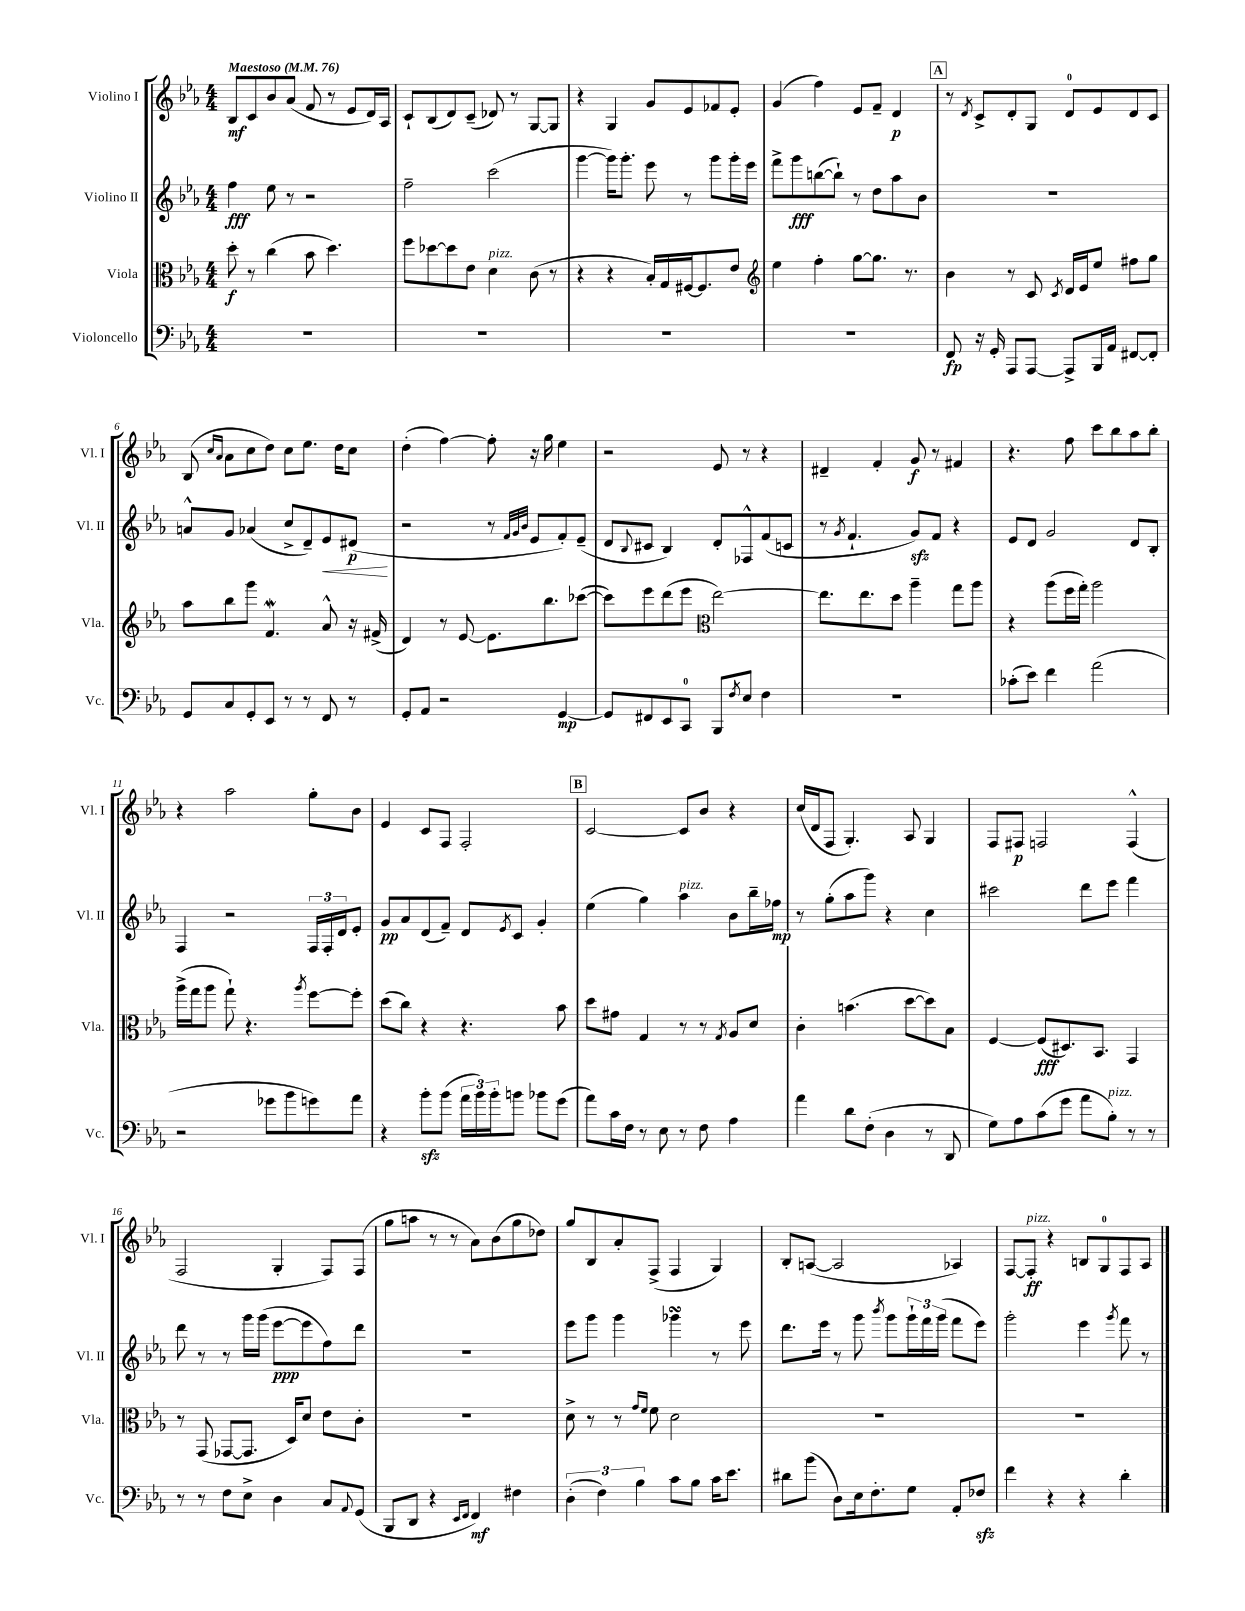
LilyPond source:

<<
\new StaffGroup <<
\new Staff = "s0" \with { instrumentName = "Violino I" shortInstrumentName = "Vl. I" } {
    \clef treble \key ees \major \numericTimeSignature \time 4/4 \tempo "Maestoso" 4 = 76
    bes8\mf c'8 bes'8 aes'8( f'8 r8 ees'8 d'16) aes16 |
    c'8-! bes8( d'8) c'8--( des'8) r8 g8~ g8 |
    r4 g4 g'8 ees'8 fes'8 ees'8-. |
    g'4( f''4) ees'8 f'8-- d'4\p |
    \mark \markup { \box "A" } r8 \acciaccatura { d'8 } c'8-> d'8-. g8 d'8-0 ees'8 d'8 c'8 |
    bes8( \grace { c''16 aes'16 } aes'8 c''8 d''8) c''8 ees''8. d''16 c''8 |
    d''4-.( f''4~) f''8-. r16 g''16 ees''4 |
    r2 ees'8 r8 r4 |
    dis'4-- f'4-. g'8\f r8 fis'4 |
    r4. f''8 c'''8 bes''8 aes''8 bes''8-. |
    r4 aes''2 g''8-. bes'8 |
    ees'4 c'8 f8 f2-. |
    \mark \markup { \box "B" } c'2~ c'8 bes'8 r4 |
    c''16( d'16 f8 g4.-.) aes8 g4 |
    f8 fis8\p f2 f4-^( |
    f2 g4-. f8) f8( |
    g''8 a''8 r8 r8 aes'8) bes'8( g''8 des''8) |
    g''8 bes8 aes'8-. f8->( f4 g4) |
    bes8-. a8~( a2 aes4) |
    f8~ f8-.\ff^\markup { \italic "pizz." } r4 b8 g8-0 f8 aes8 \bar "|." |
}
\new Staff = "s1" \with { instrumentName = "Violino II" shortInstrumentName = "Vl. II" } {
    \clef treble \key ees \major \numericTimeSignature \time 4/4
    f''4\fff ees''8 r8 r2 |
    f''2-- c'''2( |
    g'''4~ g'''16) g'''8.-. ees'''8 r8 g'''8 g'''16-. ees'''16 |
    f'''8-> g'''8\fff b''8~( b''8-!) r8 d''8 aes''8 bes'8 |
    \mark \markup { \box "A" } R1 |
    a'8-^ g'8 aes'4( c''8-> d'8--) ees'8\< dis'8\p\!( |
    r2 r8 \grace { f'32 g'32 bes'32 } ees'8 f'8-.) ees'8--( |
    d'8 \appoggiatura { bes8 } cis'8 bes4) d'8-. fes8-^ f'8( c'8 |
    r8 \acciaccatura { g'8 } f'4.-! g'8\sfz) f'8 r4 |
    ees'8 d'8 g'2 d'8 bes8-. |
    f4 r2 \tuplet 3/2 { f16 f16-. d'16 } ees'8-. |
    g'8\pp aes'8 d'8( f'8--) d'8 \acciaccatura { ees'8 } c'8 g'4-. |
    \mark \markup { \box "B" } ees''4( g''4) aes''4^\markup { \italic "pizz." } bes'8 bes''16-- fes''16\mp |
    r8 g''8-.( aes''8 g'''8) r4 c''4 |
    cis'''2 d'''8 ees'''8 f'''4 |
    d'''8 r8 r8 g'''16 g'''16( ees'''8~\ppp ees'''8 f''8) d'''8 |
    R1 |
    ees'''8 g'''8 g'''4 ges'''4\turn r8 ees'''8 |
    d'''8. ees'''16 r8 g'''8 \acciaccatura { bes'''8 } g'''8 \tuplet 3/2 { g'''16-! f'''16 g'''16( } f'''8 ees'''8) |
    g'''2-. ees'''4 \acciaccatura { g'''8 } f'''8 r8 \bar "|." |
}
\new Staff = "s2" \with { instrumentName = "Viola" shortInstrumentName = "Vla." } {
    \clef alto \key ees \major \numericTimeSignature \time 4/4
    d''8-.\f r8 c''4( bes'8 d''4.) |
    f''8 des''8~ des''8 ees'8 d'4^\markup { \italic "pizz." } c'8( r8 |
    r4 r4 bes16-.) g16 fis16~ fis8. ees'8 |
    \clef treble ees''4 f''4-. g''8~ g''8. r8. |
    \mark \markup { \box "A" } bes'4 r8 c'8 \acciaccatura { c'8 } d'16 ees'16 ees''8 fis''8 g''8 |
    aes''8 bes''8 g'''8 f'4.\mordent aes'8-^ r16 fis'16->( |
    d'4) r8 ees'8~ ees'8. bes''8. ces'''8~( |
    ces'''8) ees'''8 d'''8( ees'''8 \clef alto ees''2~) |
    ees''8. ees''8. d''8 aes''4-- g''8 aes''8 |
    r4 aes''8( f''16 g''16-.) aes''2 |
    aes''16->( g''16 aes''8 g''8-!) r4. \acciaccatura { aes''8 } f''8~ f''8-. |
    d''8( c''8) r4 r4. bes'8 |
    \mark \markup { \box "B" } d''8 gis'8 g4 r8 r8 \acciaccatura { g8 } aes8 d'8 |
    c'4-. b'4.( d''8~ d''8) bes8 |
    f4~ f8\fff( dis8.) bes,8. g,4 |
    r8 g,8( ges,8~ ges,8. d16) d'8 ees'8 c'8-. |
    R1 |
    d'8-> r8 r8 \grace { g'16 f'16 } f'8 d'2 |
    R1 |
    R1 \bar "|." |
}
\new Staff = "s3" \with { instrumentName = "Violoncello" shortInstrumentName = "Vc." } {
    \clef bass \key ees \major \numericTimeSignature \time 4/4
    R1 |
    R1 |
    R1 |
    R1 |
    \mark \markup { \box "A" } f,8\fp r16 g,16-. aes,,8 aes,,8~ aes,,8-> bes,,16 aes,16 fis,8~ fis,8-. |
    g,8 c8 g,8-. ees,8 r8 r8 f,8 r8 |
    g,8-. aes,8 r2 g,4~\mp |
    g,8 fis,8 ees,8 c,8-0 bes,,8 \acciaccatura { f8 } ees8 f4 |
    R1 |
    ces'8-.( ees'8) f'4 aes'2( |
    r2 ges'8 bes'8 g'8) aes'8 |
    r4 bes'8-.\sfz bes'8( \tuplet 3/2 { aes'16 bes'16) bes'16-. } b'8 bes'8 g'8( |
    \mark \markup { \box "B" } aes'8) c'16 f16 r8 ees8 r8 f8 aes4 |
    aes'4 d'8 f8-.( d4 r8 d,8 |
    g8) aes8 c'8( g'8 aes'8 bes8-.^\markup { \italic "pizz." }) r8 r8 |
    r8 r8 f8 ees8-> d4 c8 \appoggiatura { aes,8 } g,8( |
    bes,,8 d,8 r4 \grace { ees,16 f,16 } f,4\mf) fis4 |
    \tuplet 3/2 { d4-.( f4) bes4 } c'8 bes8 c'16 ees'8. |
    dis'8 bes'8( d8) ees16 f8.-. g8 aes,8-. fes8\sfz |
    f'4 r4 r4 d'4-. \bar "|." |
}
>>
>>
